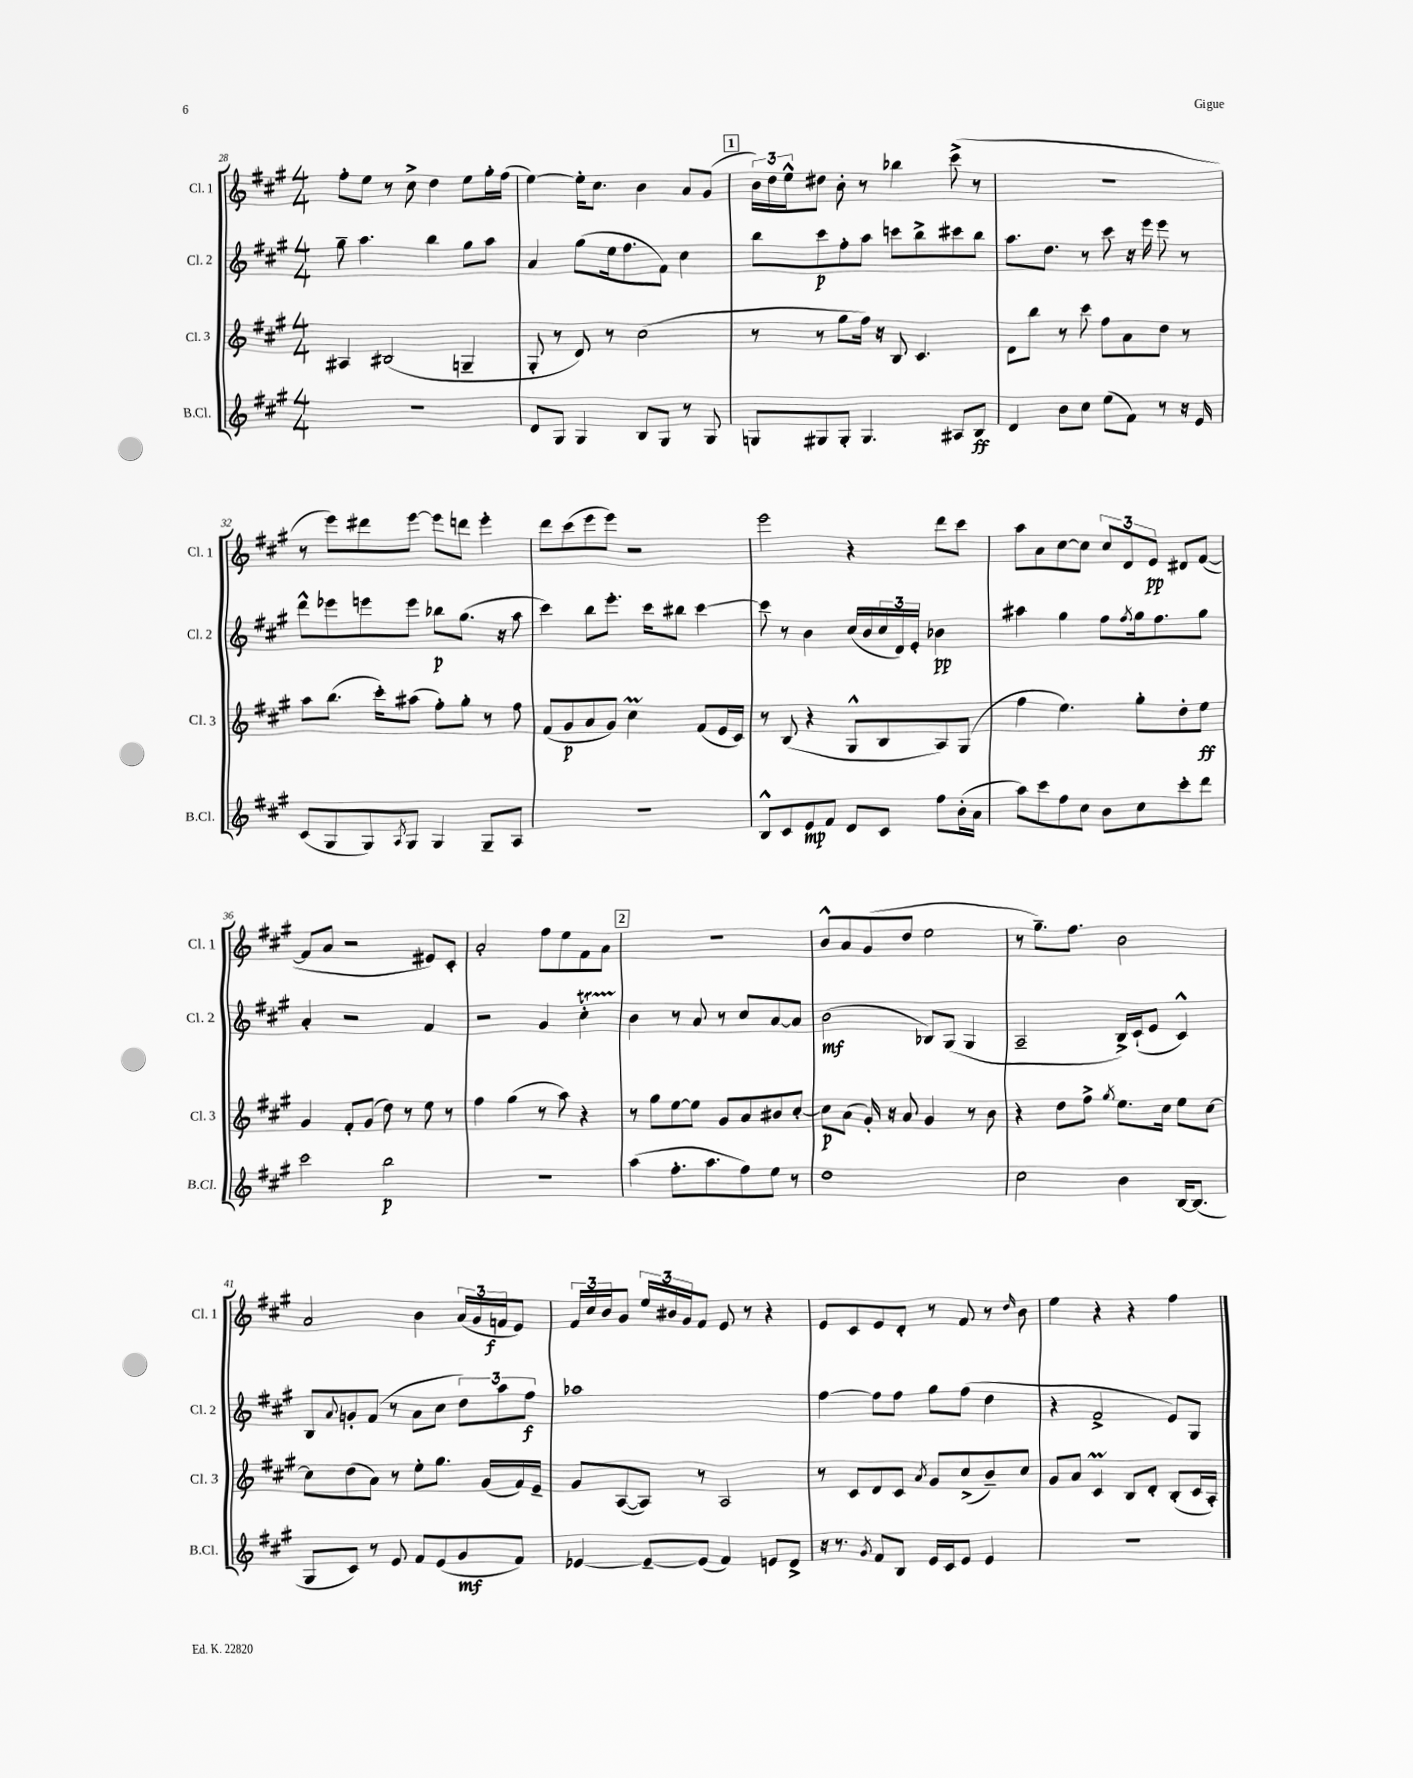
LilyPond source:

<<
\new StaffGroup <<
\new Staff = "s0" \with { instrumentName = "Cl. 1" shortInstrumentName = "Cl. 1" } {
    \clef treble \key a \major \numericTimeSignature \time 4/4
    fis''8-. e''8 r8 cis''8-> d''4 e''8 gis''16-. fis''16( |
    e''4~) e''16-. cis''8. b'4 a'8 gis'8( |
    \mark \markup { \box "1" } \tuplet 3/2 { b'16) d''16 e''16-^ } dis''8 b'8-. r8 bes''4 cis'''8->( r8 |
    R1 |
    r8 e'''8) dis'''8 e'''8~ e'''8 d'''8 e'''4-. |
    d'''8 cis'''8( e'''8 e'''8) r2 |
    e'''2 r4 d'''8 cis'''8 |
    a''8 a'8 cis''8~ cis''8 \tuplet 3/2 { cis''8 d'8 e'8\pp } dis'8 fis'8~( |
    fis'8 a'8 r2 eis'8) cis'8-. |
    a'2-. fis''8 e''8 fis'8 a'8 |
    \mark \markup { \box "2" } R1 |
    b'8-^ a'8 gis'8( d''8 e''2 |
    r8 gis''8.--) fis''8. b'2 |
    a'2 b'4 \tuplet 3/2 { a'16( gis'16 f'16\f } e'8) |
    \tuplet 3/2 { fis'16 cis''16 b'16 } gis'8 \tuplet 3/2 { e''16 bis'16 gis'16 } fis'8 e'8 r8 r4 |
    e'8 cis'8 e'8 d'8-. r8 fis'8 r8 \grace { d''16 } b'8 |
    e''4 r4 r4 fis''4 \bar "|." |
}
\new Staff = "s1" \with { instrumentName = "Cl. 2" shortInstrumentName = "Cl. 2" } {
    \clef treble \key a \major \numericTimeSignature \time 4/4
    gis''8-- a''4. b''4 gis''8 a''8 |
    a'4 gis''8( e''16 fis''8. fis'8) cis''4 |
    \mark \markup { \box "1" } b''8 cis'''8\p fis''8-. a''8 c'''8 b''8-> cis'''8 b''8 |
    a''8. d''8. r8 cis'''8 r16 e'''16 e'''8 r8 |
    d'''8-^ ees'''8 e'''8 e'''8 bes''8\p gis''8.( r16 a''8 |
    cis'''4) b''8 e'''8.-. cis'''16 bis''8 cis'''4~ |
    cis'''8 r8 b'4 cis''16( b'16 \tuplet 3/2 { cis''16 d'16) e'16-. } bes'4\pp |
    ais''4 gis''4 fis''8 \acciaccatura { fis''8 } gis''16 fis''8. gis''8 |
    a'4-. r2 fis'4 |
    r2 gis'4 cis''4-.\startTrillSpan |
    \mark \markup { \box "2" } b'4\stopTrillSpan r8 a'8 r8 cis''8 a'8~ a'8 |
    b'2\mf( bes8) gis8( gis4 |
    a2-- b16->) cis'16-!( e'8 cis'4-^) |
    b8 \appoggiatura { a'8 } g'8-. fis'8( r8 a'8 cis''8 \tuplet 3/2 { d''8) a''8 fis''8\f } |
    aes''1 |
    fis''4~ fis''8 fis''8 gis''8 fis''8( d''4 |
    r4 fis'2-> e'8) gis8 \bar "|." |
}
\new Staff = "s2" \with { instrumentName = "Cl. 3" shortInstrumentName = "Cl. 3" } {
    \clef treble \key a \major \numericTimeSignature \time 4/4
    ais4 bis2( g4-- |
    gis8-. r8 d'8) r8 cis''2( |
    \mark \markup { \box "1" } r8 r8 gis''8 fis''16) r16 b8 cis'4. |
    d'8 b''8 r8 cis'''8 fis''8 a'8 d''8 r8 |
    a''8 b''8.( cis'''16-.) ais''8( fis''8-.) gis''8-. r8 fis''8 |
    fis'8( gis'8\p a'8 gis'8) cis''4\prall fis'8( e'16 cis'16) |
    r8 b8( r4 gis8-^ b8 a8) gis8( |
    fis''4 e''4.) gis''8-. d''8-. e''8\ff |
    gis'4 fis'8-. gis'8( d''8) r8 e''8 r8 |
    fis''4 gis''4( r8 a''8) r4 |
    \mark \markup { \box "2" } r8 gis''8 e''8~ e''8 gis'8 a'8 bis'8 cis''8~-. |
    cis''8\p a'8( gis'16-.) r16 a'8 gis'4 r8 b'8 |
    r4 d''8 fis''8-> \acciaccatura { gis''8 } e''8. cis''16 e''8 cis''8~ |
    cis''8 d''8( a'8) r8 e''8-. gis''8. gis'16( fis'16) e'16-- |
    gis'8 a8~( a8) r8 a2 |
    r8 cis'8 d'8 cis'8 \acciaccatura { a'8 } gis'8 cis''8->( b'8--) cis''8 |
    gis'8 a'8 cis'4\prall b8 d'8-. b8-.( cis'16 a16-.) \bar "|." |
}
\new Staff = "s3" \with { instrumentName = "B.Cl." shortInstrumentName = "B.Cl." } {
    \clef treble \key a \major \numericTimeSignature \time 4/4
    R1 |
    d'8 gis8 gis4 b8 gis8 r8 gis8 |
    \mark \markup { \box "1" } g8 gis8 gis8-. gis4. ais8 b8\ff |
    d'4 b'8 cis''8 e''8( fis'8) r8 r16 e'16 |
    cis'8( gis8 gis8) \acciaccatura { a8 } gis8 gis4 gis8-- a8 |
    R1 |
    b8-^ cis'8 e'8\mp fis'8 d'8 cis'8 fis''8 b'16-.( a'16 |
    a''8) cis'''8 fis''8 cis''8 b'8 cis''8 cis'''8-. d'''8 |
    cis'''2 b''2\p |
    r1 |
    \mark \markup { \box "2" } a''4( fis''8.-. a''8. fis''8) e''8 r8 |
    d''1 |
    cis''2 b'4 b16~ b8.( |
    gis8 cis'8) r8 e'8 fis'8 e'8( gis'8\mf fis'8) |
    ees'4~ ees'8~-- ees'8( fis'4) e'8 d'8-> |
    r16 r8. \acciaccatura { gis'8 } fis'8 b8 e'16 cis'16 e'8 e'4 |
    R1 \bar "|." |
}
>>
>>
\layout { \context { \Score currentBarNumber = #28 } }
